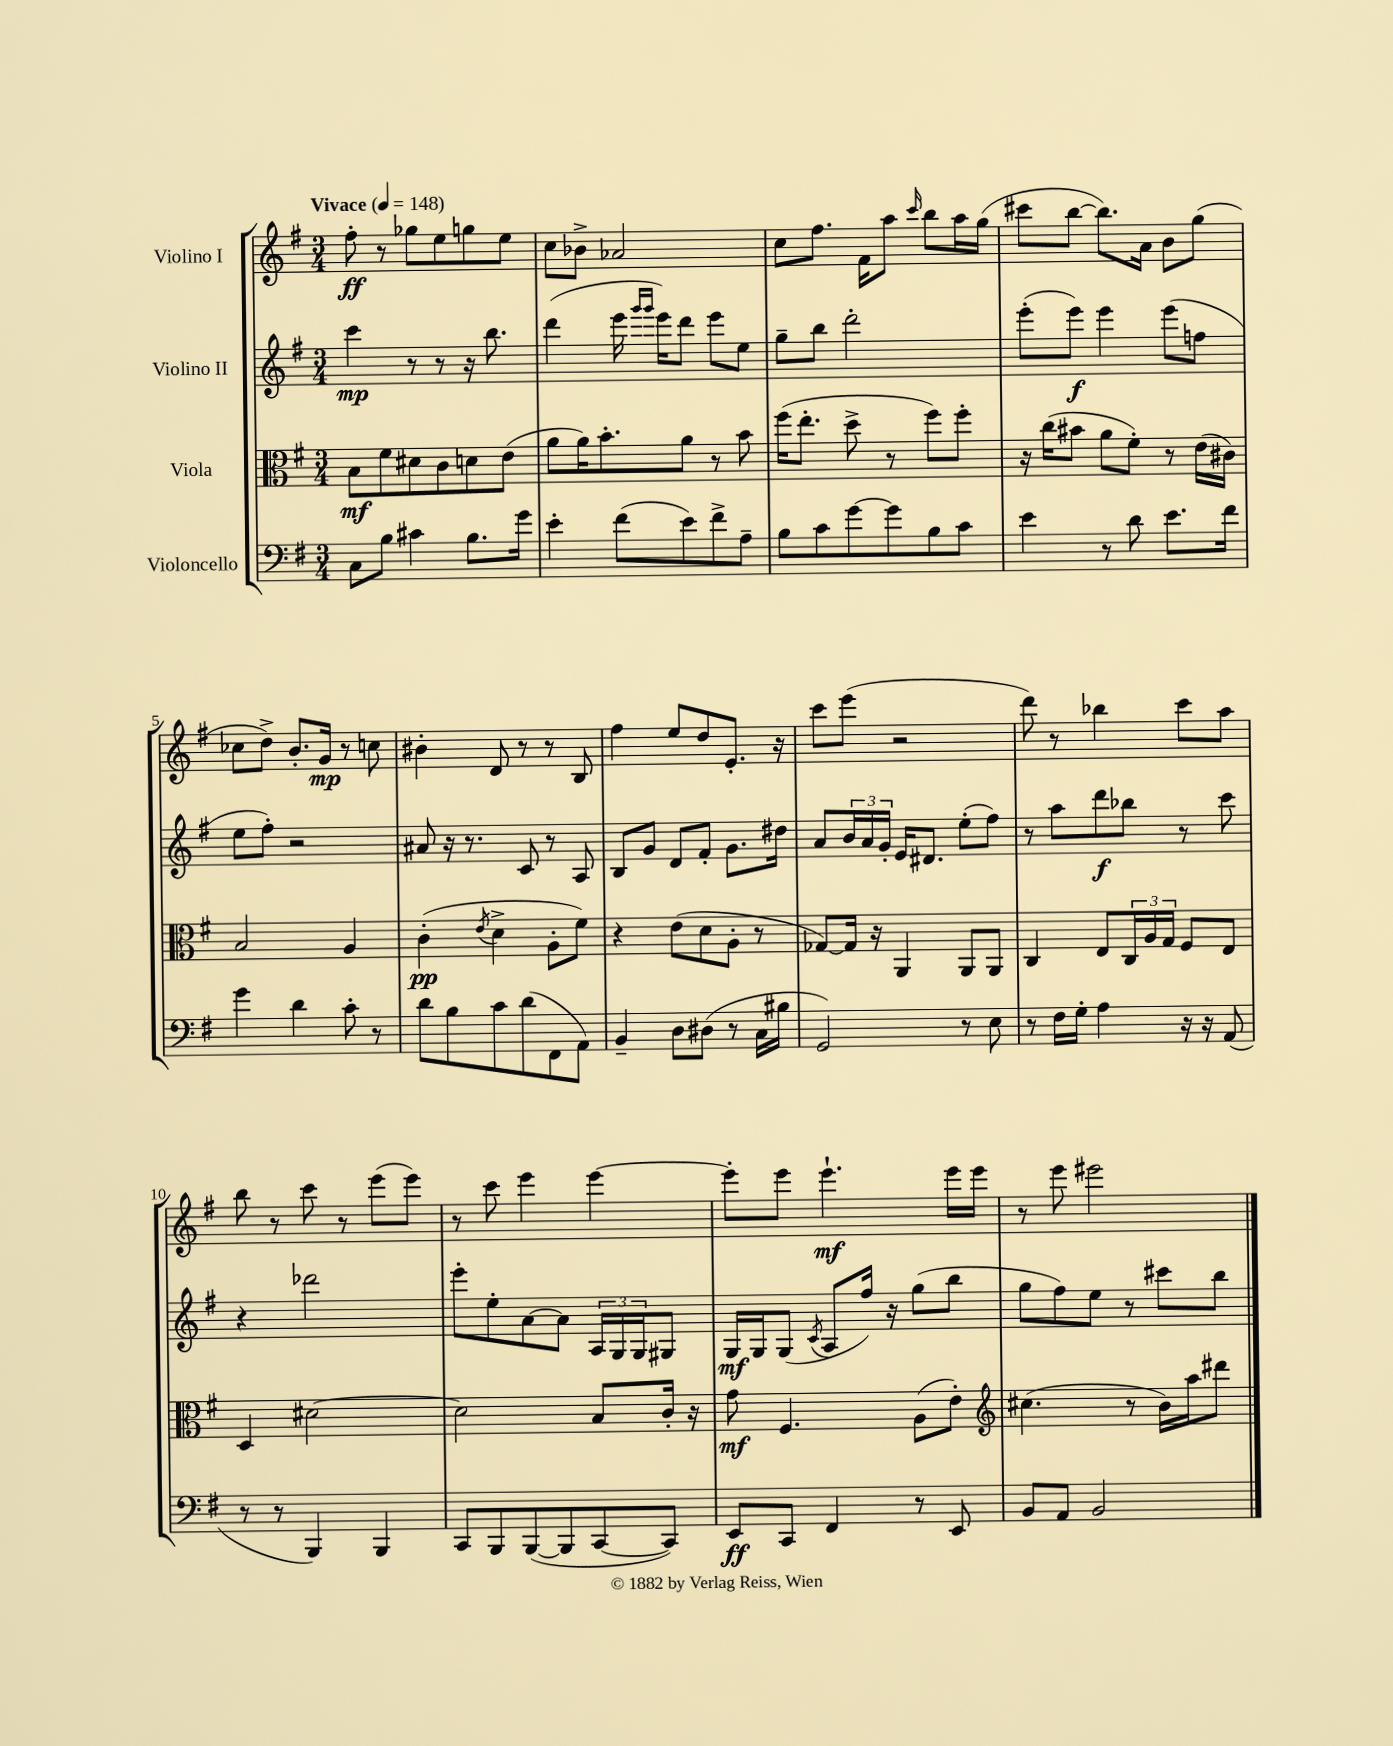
<<
\new StaffGroup <<
\new Staff = "s0" \with { instrumentName = "Violino I" } {
    \clef treble \key g \major \numericTimeSignature \time 3/4 \tempo "Vivace" 4 = 148
    fis''8-.\ff r8 ges''8 e''8 g''8 e''8 |
    c''8 bes'8-> aes'2 |
    c''8 fis''8. fis'16 a''8 \grace { c'''16 } b''8 a''16 g''16( |
    cis'''8 b''8~ b''8.) a'16 b'8 g''8( |
    ces''8 d''8->) b'8.-. g'16\mp r8 c''8 |
    bis'4-. d'8 r8 r8 b8 |
    fis''4 e''8 d''8 e'8.-. r16 |
    c'''8 e'''8( r2 |
    d'''8) r8 bes''4 c'''8 a''8 |
    b''8 r8 c'''8 r8 e'''8( e'''8) |
    r8 c'''8 e'''4 e'''4~ |
    e'''8-. e'''8 e'''4.-!\mf e'''16 e'''16 |
    r8 e'''8 eis'''2 \bar "|." |
}
\new Staff = "s1" \with { instrumentName = "Violino II" } {
    \clef treble \key g \major \numericTimeSignature \time 3/4
    c'''4\mp r8 r8 r16 b''8. |
    d'''4( e'''16 \grace { g'''16 g'''16 } e'''16) d'''8 e'''8 e''8 |
    g''8-- b''8 d'''2-. |
    e'''8-.( e'''8\f) e'''4 e'''8( f''8 |
    e''8 fis''8-.) r2 |
    ais'8 r16 r8. c'8 r8 a8 |
    b8 g'8 d'8 fis'8-. g'8. dis''16 |
    a'8 \tuplet 3/2 { b'16 a'16 g'16-. } e'16 dis'8. e''8-.( fis''8) |
    r8 a''8 d'''8\f bes''8 r8 c'''8 |
    r4 des'''2 |
    e'''8-. e''8-. a'8~ a'8 \tuplet 3/2 { a16 g16 g16 } gis8 |
    g16\mf g16 g8( \acciaccatura { c'8 } a8 fis''16) r16 g''8( b''8 |
    g''8 fis''8) e''8 r8 cis'''8 b''8 \bar "|." |
}
\new Staff = "s2" \with { instrumentName = "Viola" } {
    \clef alto \key g \major \numericTimeSignature \time 3/4
    b8\mf fis'8 dis'8 c'8 d'8 e'8( |
    a'8 a'16) b'8.-. a'8 r8 b'8 |
    fis''16( e''8.-. d''8-> r8 fis''8) fis''8-. |
    r16 c''16( bis'8 a'8 fis'8-.) r8 e'16( cis'16) |
    b2 a4 |
    c'4-.\pp( \acciaccatura { e'8 } d'4-> a8-. fis'8) |
    r4 e'8( d'8 a8-. r8 |
    ges8~) ges16 r16 a,4 a,8 a,8 |
    c4 e8 \tuplet 3/2 { c16 a16 g16 } fis8 e8 |
    d4 dis'2~ |
    dis'2 b8 c'16-. r16 |
    g'8\mf fis4. a8( e'8-.) |
    \clef treble cis''4.( r8 b'16) a''16 dis'''8 \bar "|." |
}
\new Staff = "s3" \with { instrumentName = "Violoncello" } {
    \clef bass \key g \major \numericTimeSignature \time 3/4
    c8 b8 cis'4 b8. g'16 |
    e'4-. fis'8( e'8) fis'8-> a8-- |
    b8 c'8 g'8~ g'8 b8 c'8 |
    e'4 r8 d'8 e'8. fis'16 |
    g'4 d'4 c'8-. r8 |
    d'8 b8 c'8 d'8( fis,8 a,8) |
    b,4-- d8 dis8( r8 c16 bis16 |
    g,2) r8 e8 |
    r8 fis16 g16-. a4 r16 r16 a,8( |
    r8 r8 b,,4) b,,4 |
    c,8 b,,8 b,,8~( b,,8 c,8~ c,8) |
    e,8\ff c,8 fis,4 r8 e,8 |
    b,8 a,8 b,2 \bar "|." |
}
>>
>>
